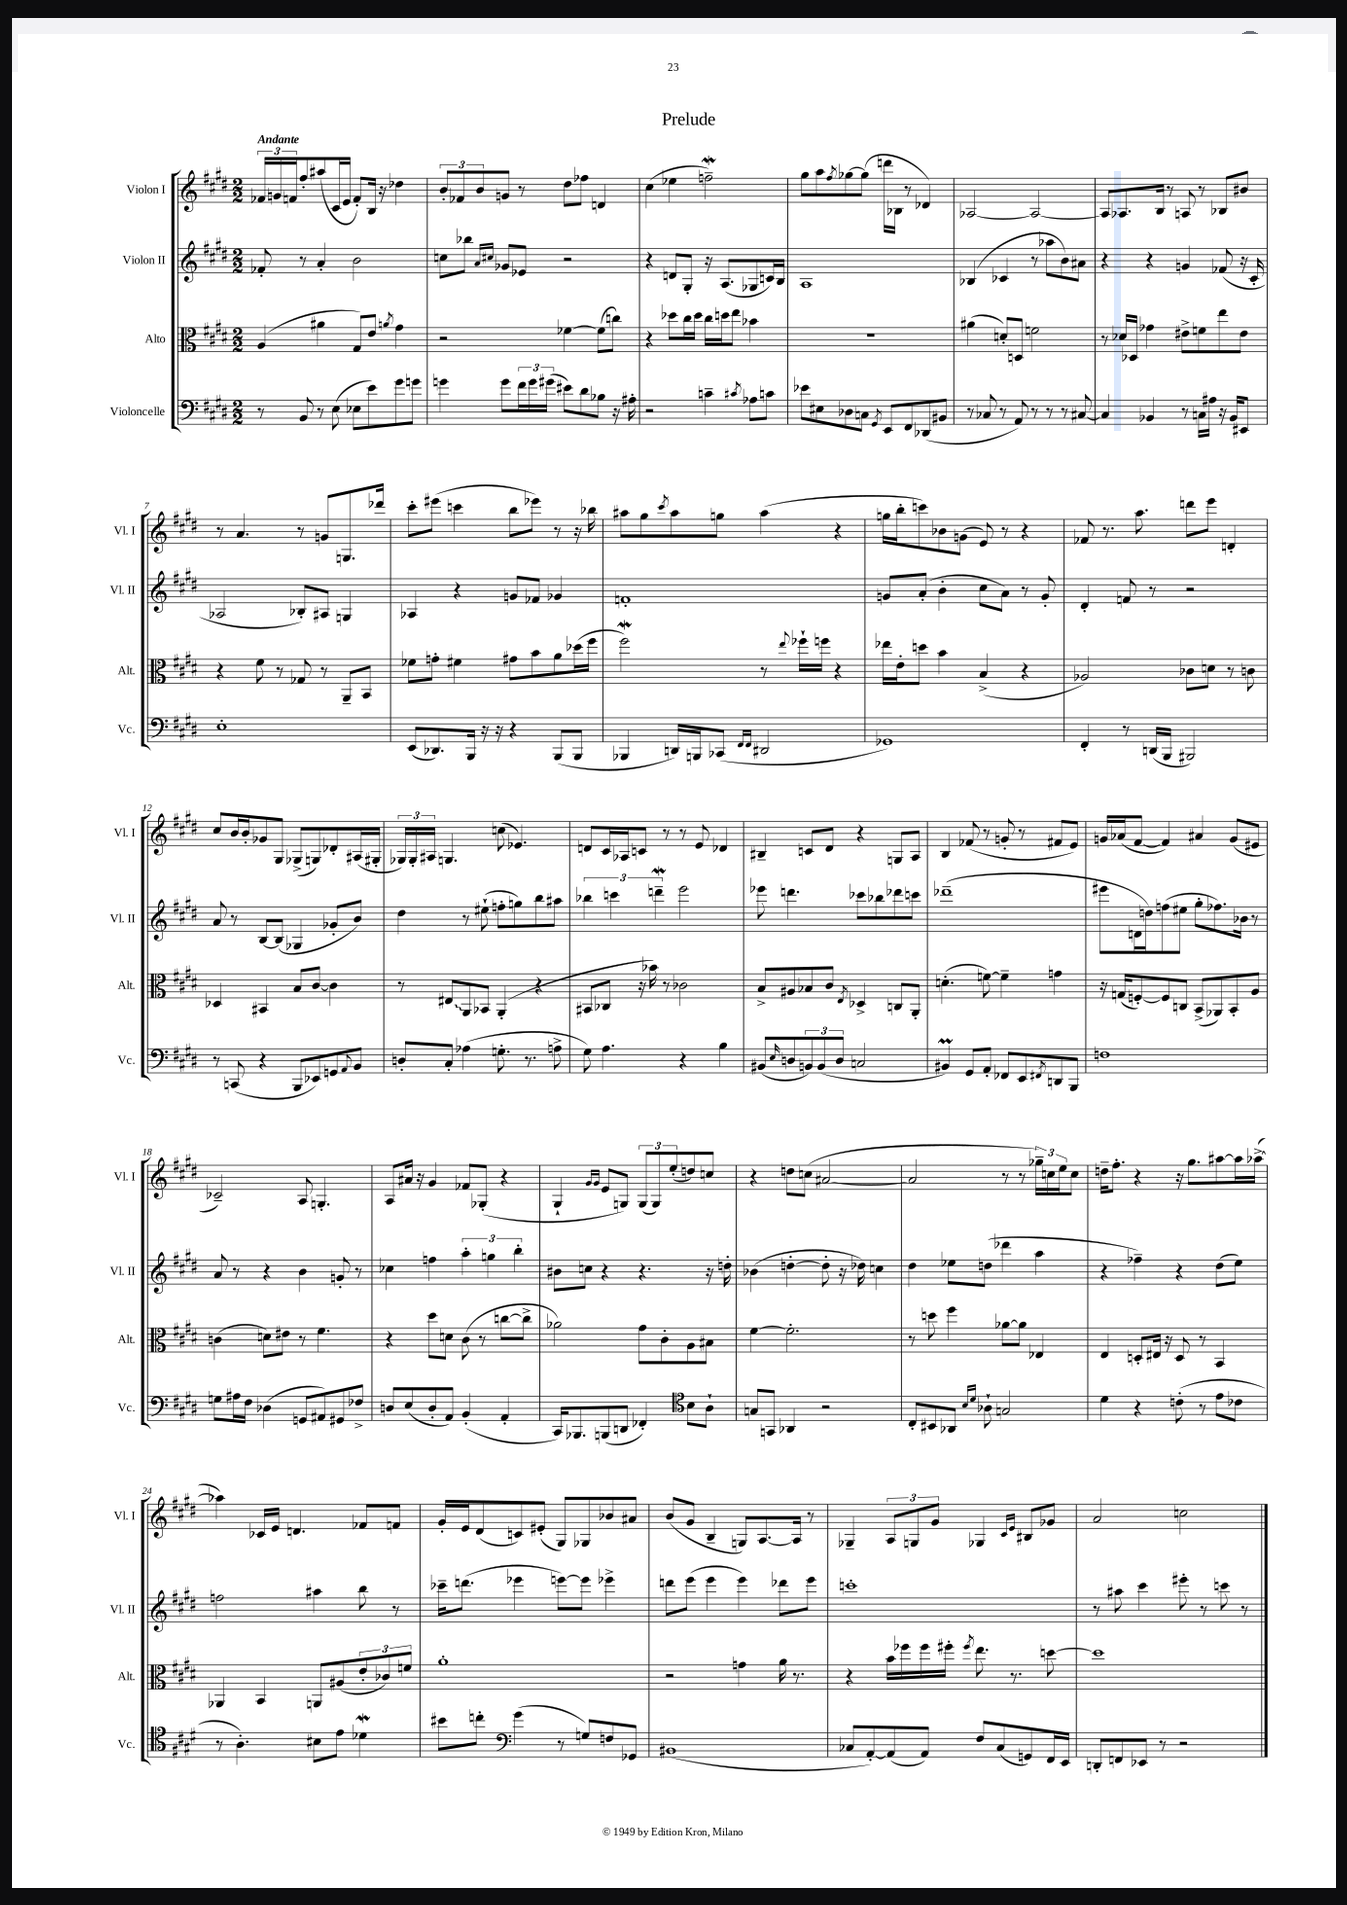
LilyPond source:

\header { title = "Prelude" }
<<
\new StaffGroup <<
\new Staff = "s0" \with { instrumentName = "Violon I" shortInstrumentName = "Vl. I" } {
    \clef treble \key e \major \numericTimeSignature \time 2/2 \tempo "Andante"
    \tuplet 3/2 { fes'16 g'16 f'16 } fis''8-. ais''8( cis'16 e'16 f'8-.) b16 r16 des''4 |
    \tuplet 3/2 { b'8-. fes'8 b'8 } g'8 r8 dis''8 fes''8 d'4 |
    cis''4( ees''4 f''2--\mordent) |
    gis''8 a''8 \acciaccatura { fis''8 } ges''8~ ges''8( d'''16 bes16 r8 des'4) |
    aes2~ aes2~ |
    aes8 aes8. b16 r8 a8 r8 bes8 bis'8 |
    r8 a'4. r8 g'8 g8. des'''16 |
    cis'''8-. eis'''8( c'''4 b''8 ees'''8) r8 r16 bes''16 |
    ais''8 gis''8 \acciaccatura { cis'''8 } ais''8 g''8 ais''4( r4 |
    g''16 b''16-. c'''8) bes'8 g'8( e'8) r8 r4 |
    fes'8 r8. a''8. d'''8 e'''8 d'4-. |
    cis''8 b'16 b'16-. ges'8 gis8 ges8->( g8) des'8-. ais16( gis16-. |
    \tuplet 3/2 { ges16) ges16-. ais16 } g4. c''8( ees'4.) |
    d'8 cis'16 aes16 c'8 r8 r8 e'8 des'4 |
    bis4-- c'8 dis'8 r4 g8 a8 |
    b4 fes'8( r8 g'8-. r8 fis'8 e'8) |
    g'16 aes'16( fis'8~ fis'4) ais'4 g'8( eis'8 |
    ces'2--) a8 g4.-. |
    a8 ais'16 r16 gis'4 fes'8 ges8-.( r4 |
    gis4-! \grace { gis'16 gis'16 } e'8 g8) \tuplet 3/2 { g8( g8) e''8-.( } d''8) c''8 |
    r4 d''8 c''8( ais'2~ |
    ais'2 r8 r8 \tuplet 3/2 { ges''16--) c''16 e''16 } c''8 |
    d''16-- fis''8.-. r4 r16 gis''8. ais''8~ ais''16 aes''16~->( |
    aes''4) ces'16 e'16 d'4. fes'8 f'8 |
    gis'16-. e'16 dis'8( c'8) eis'8-.( gis8) ges8 bes'8 ais'8 |
    b'8( gis'8 b4-- g8) a8.~ a16 r8 |
    ges4-- \tuplet 3/2 { a8 g8 gis'8 } ges4 \grace { cis'16 e'16 } bis8 ges'8 |
    a'2 c''2 \bar "|." |
}
\new Staff = "s1" \with { instrumentName = "Violon II" shortInstrumentName = "Vl. II" } {
    \clef treble \key e \major \numericTimeSignature \time 2/2
    fes'8-. r8 a'4-. b'2 |
    c''8 bes''8 \grace { a'16 cis''16 } ges'8 ees'8 r2 |
    r4 d'8 gis8-. r16 a8.( ges8 c'16) b16 |
    a1 |
    bes4( ces'4 r8 aes''8 b'8) ais'8 |
    r4 r4 g'4 fes'8( r16 cis'16-. |
    aes2 bes8-.) ais8 g4 |
    aes4 r4 g'8 fes'8 ges'4 |
    f'1-. |
    g'8 a'8-.( b'4-. cis''8 a'8) r8 g'8-. |
    dis'4-. f'8 r8 r2 |
    a'8 r8 b8~ b8( ges4 ges'8-. b'8) |
    dis''4 r8 eis''8-!( f''8-. g''8) b''8 ais''8 |
    \tuplet 3/2 { bes''4 c'''4 d'''4--\mordent } e'''2 |
    ees'''8 d'''4. ces'''8 bes''8 des'''8 c'''8 |
    des'''1--( |
    eis'''8 d'16 d''16) f''8( eis''8 gis''8-. fes''8.) bes'16 r8 |
    a'8 r8 r4 b'4 g'8-. r8 |
    ces''4 f''4 \tuplet 3/2 { a''4-. g''4 b''4-. } |
    bis'8 c''8 r4 r4. r16 d''16-. |
    bes'4( d''4~-. d''8-. r16 des''16) c''4 |
    dis''4 ees''8 d''8( des'''4 a''4 |
    r4 fes''4--) r4 dis''8( e''8) |
    f''2 ais''4 b''8 r8 |
    ces'''16-- d'''8.( ees'''4 e'''8~) e'''8 ees'''4-> |
    d'''8 e'''8( e'''4 e'''4) des'''8 e'''8 |
    c'''1-. |
    r8 ais''8 cis'''4 eis'''8-. r8 c'''8 r8 \bar "|." |
}
\new Staff = "s2" \with { instrumentName = "Alto" shortInstrumentName = "Alt." } {
    \clef alto \key e \major \numericTimeSignature \time 2/2
    a4( ais'4 gis8) e'8 \acciaccatura { a'8 } gis'4 |
    r2 fes'4~ fes'8( c''8) |
    r4 des''8 cis''16 des''16 cis''16 d''16 e''8 bes'4 |
    R1 |
    ais'4( d'8-.) d8 f'2 |
    r8 des'16 des16 ges'4 eis'8-> f'8 e''8 eis'8 |
    r4 fis'8 r8 ges8 r8 a,8-- b,8 |
    fes'8 g'8-. fis'4 gis'8 b'8 a'8 des''16( fis''16 |
    fis''2\mordent) r8 \appoggiatura { e''8 } fes''16-! f''16 r4 |
    ees''16 e'16-. d''8 b'4 b4->( r4 |
    aes2) ces'8 d'8 r8 c'8 |
    des4 bis,4 b8 cis'8~ cis'4 |
    r8 \once \override Glissando.style = #'zigzag eis8\glissando a,8 bes,8 a,4-.( r4 |
    bis,8 ces8 r16 bes'16) r8 ces'2 |
    b8-> ais8 bes8 cis'8 \acciaccatura { e8 } des4-> c8 a,8-. |
    d'4.-.( f'8~) f'4-- g'4 |
    r16 g16( f8~-.) f8 c8 b,8->( aes,8) b,8-. a8 |
    c'4( d'8) eis'8 r8 fis'4. |
    r4 dis''8 d'8 cis'8( r8 c''8~ c''8-> |
    aes'2) gis'8 cis'8-. a8 bis8 |
    fis'4~ fis'2.-. |
    r8 d''8 fis''4 aes'8~ aes'8 ees4 |
    e4 d8-. eis16 r16 d8 r8 b,4 |
    aes,4 b,4 a,8 ais8( \tuplet 3/2 { e'8-. ces'8) f'8 } |
    a'1-. |
    r2 g'4 a'16 r8. |
    r4 b'16 fes''16 fes''16 fis''16-. \acciaccatura { fis''8 } e''8. r8. d''8~ |
    d''1 \bar "|." |
}
\new Staff = "s3" \with { instrumentName = "Violoncelle" shortInstrumentName = "Vc." } {
    \clef bass \key e \major \numericTimeSignature \time 2/2
    r8 b,8 r8 e8( ees8 e'8) gis'8 g'8 |
    g'4 g'8 \tuplet 3/2 { fis'16 g'16 gis'16( } eis'8) dis'8 bes8 r16 ais16-. |
    r2 c'4-- \acciaccatura { cis'8 } aes8 c'8 |
    ees'8 eis8 des8 c8 \acciaccatura { gis,8 } e,8 fis,8 des,8( bis,8 |
    r8 ces8 r8 a,8) r8 r8 r8 cis8~ |
    cis4 bes,4 r8 c16 ais16 r16 bes,16 eis,8 |
    e1-. |
    e,8( des,8.) b,,16 r16 r16 r4 b,,8( b,,8 |
    bes,,4 d,16) b,,16 ces,8( \grace { fis,16 fis,16 } dis,2 |
    ges,1) |
    fis,4-. r8 d,16( b,,16 bis,,2) |
    r8 c,8( r4 b,,8 ees,8) g,8 \appoggiatura { a,8 } b,8 |
    d8-. cis8-. aes4( g8.-. r8. a8-> |
    gis8) a4. r4 b4 |
    bis,8( \grace { e16 } d8 \tuplet 3/2 { b,8) b,8( d8 } c2 |
    bis,4\prall) gis,8 a,8-. fes,8 e,8 \acciaccatura { fis,8 } d,8 b,,8 |
    f1 |
    g8 ais16 fis16 des4( g,8 ais,8) gis,8 fes8-> |
    d8 e8( d8-. a,8) b,4-.( a,4-. |
    cis,16) bes,,8. b,,8( d,8 fes,4-.) \clef tenor b8 a8-! |
    g8 g,8 aes,4 r2 |
    cis8-. bis,8 aes,8 \grace { b16 dis'16 } aes8-! g2 |
    dis'4 r4 c'8-.( r8 e'8 ces'8 |
    r8 a4.-.) bis8 e'8 des'4\mordent |
    bis'8 c''8-. \clef bass gis'4( r8 g8) f8 ges,8 |
    bis,1( |
    ces8 a,8~-.) a,8( a,8) fis8 ces8( g,8) fis,16 e,16 |
    d,8-. f,8 ees,8 r8 r2 \bar "|." |
}
>>
>>
